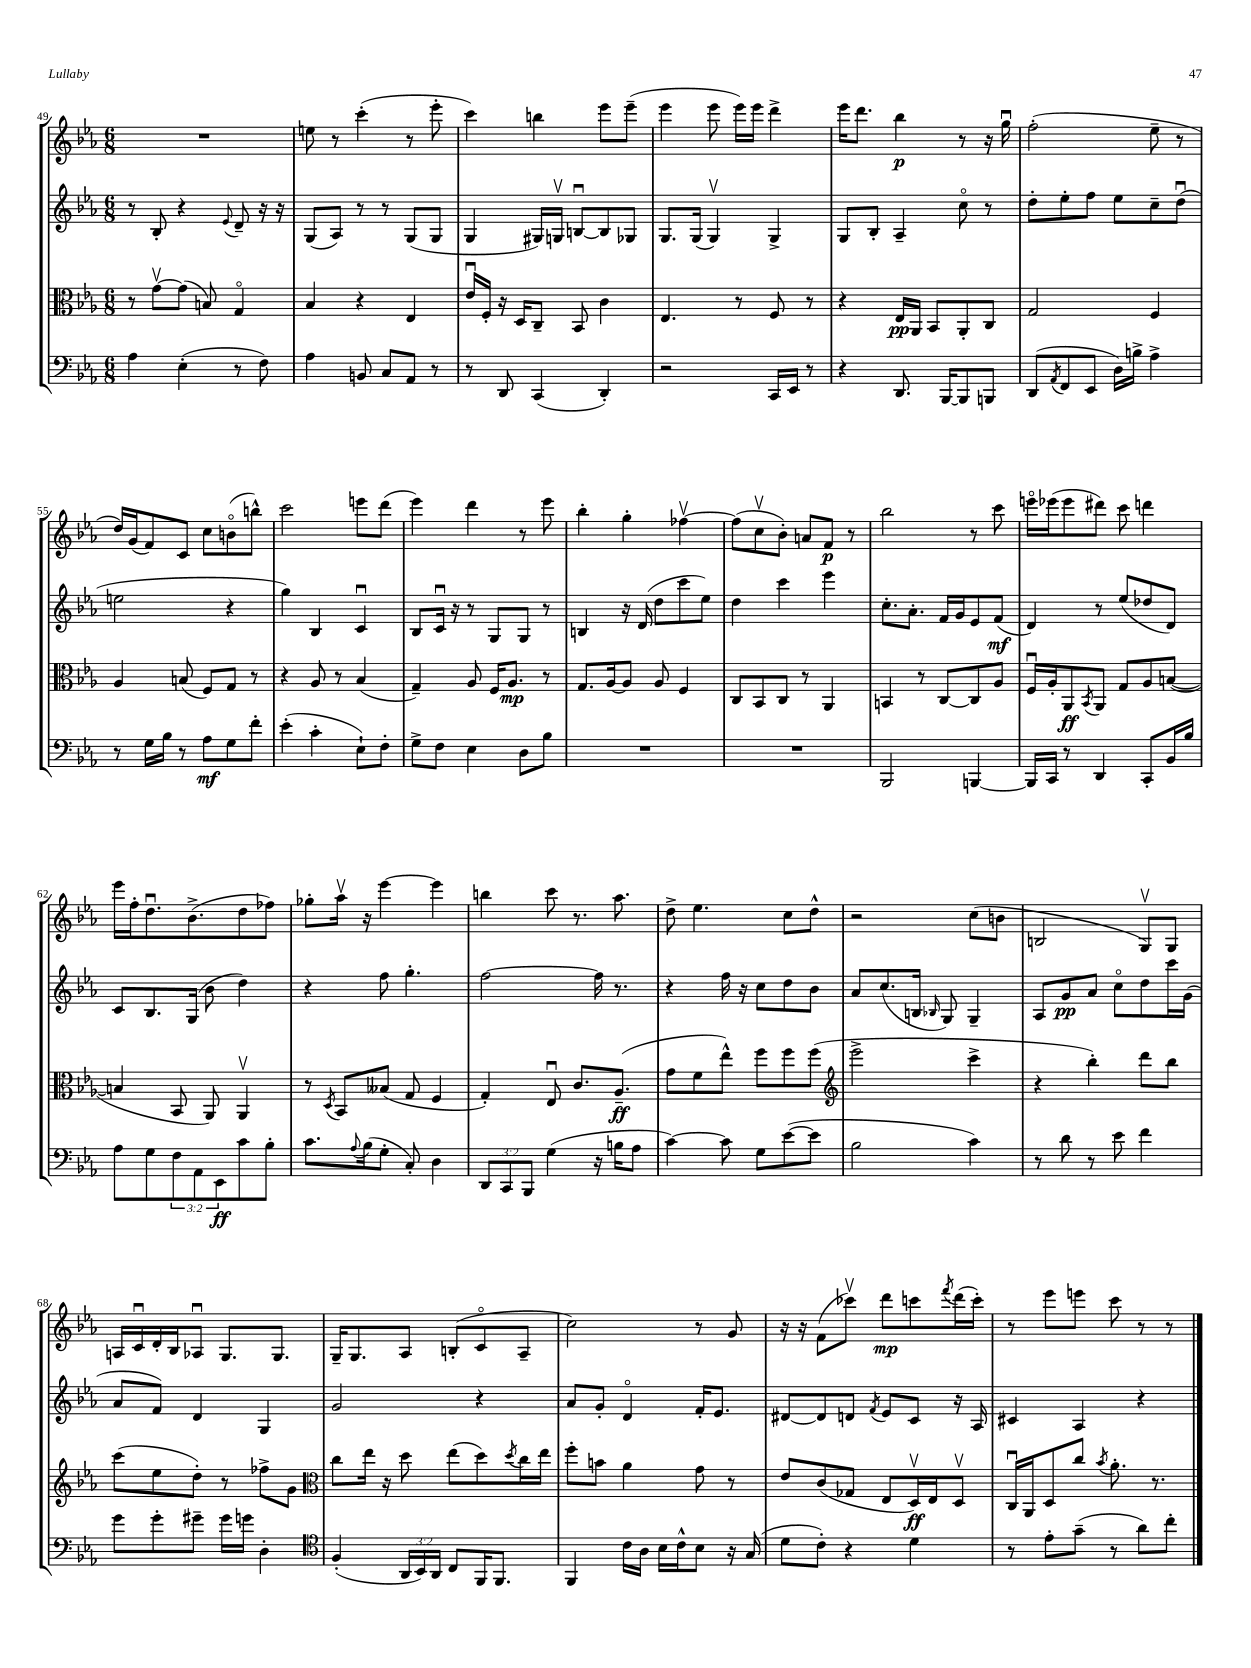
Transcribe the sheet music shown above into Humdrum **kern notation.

**kern	**kern	**kern	**kern
*staff4	*staff3	*staff2	*staff1
*clefF4	*clefC3	*clefG2	*clefG2
*k[b-e-a-]	*k[b-e-a-]	*k[b-e-a-]	*k[b-e-a-]
*M6/8	*M6/8	*M6/8	*M6/8
4A-\	8r	8r	2.r
.	[8gv\L	8B-'/	.
(4E-'\	(8g\]J	4r	.
.	8B/)	.	.
.	.	8qqe-/	.
8r	4Go/	8d~/	.
8F\)	.	16r	.
.	.	16r	.
=	=	=	=
4A-\	4B-/	(8G/L	8ee\
.	.	8A-/J)	8r
8BB/	4r	8r	(4ccc'\
8C/L	.	8r	.
8AA-/J	4E-/	(8G/L	8r
8r	.	8G/J	8eee-'\
=	=	=	=
8r	16e-u/LL	4G/	4ccc\)
.	16F'/JJ	.	.
8DD/	16r	.	.
.	16D/LK	.	.
(4CC/	8C~/J	16G#/LL)	4bb\
.	.	16Gv/JJ	.
.	8BB-/	[8Bu/L	.
4DD'/)	4c\	8B/]	8eee-\L
.	.	8G-/J	(8eee-~\J
=	=	=	=
2r	4.E-/	8.G/L	4eee-\
.	.	(16G/Jk	.
.	.	4Gv/)	8eee-\
.	8r	.	16eee-\LL)
.	.	.	16eee-\JJ
16CC/LL	8F/	4G^/	4ddd^\
16EE-/JJ	.	.	.
8r	8r	.	.
=	=	=	=
4r	4r	8G/L	16eee-\LK
.	.	.	8.ddd\J
.	.	8B-'/J	.
8.DD/	16E-/LL	4A-~/	4bb-\
.	16AA-/JJ	.	.
.	8BB-/L	.	.
[16BBB-/LK	.	.	.
8BBB-/]	8AA-'/	8cco\	8r
8BBB/J	8C/J	8r	16r
.	.	.	16ggu\
=	=	=	=
(8DD/L	2G/	8dd'\L	(2ff'\
8qAA-/	.	.	.
8FF/	.	8ee-'\	.
8EE-/J	.	8ff\J	.
16D\LL)	.	8ee-\L	.
16B^\JJ	.	.	.
4A-^\	4F/	8cc~\	8ee-~\
.	.	(8ddu\J	8r
=	=	=	=
8r	4A-/	2ee\	16dd/LL)
.	.	.	(16g/J
16G\LL	.	.	8f/)
16B-\JJ	.	.	.
8r	(8B/	.	8c/J
8A-\L	8F/L)	.	8cc\L
8G\	8G/J	4r	(8bo\
8f'\J	8r	.	8bb^^\J)
=	=	=	=
(4e-'\	4r	4gg\)	2ccc\
4c'\	8A-/	4B-/	.
.	8r	.	.
8E-`\L)	(4B-/	4cu/	8eee\L
8F'\J	.	.	(8ddd\J
=	=	=	=
8G^\L	4G~/)	8B-/L	4eee-\)
8F\J	.	16cu/Jk	.
.	.	16r	.
4E-\	8A-/	8r	4ddd\
.	16F/LK	8G/L	.
.	8.A-/J	.	.
8D\L	.	8G/J	8r
8B-\J	8r	8r	8eee-\
=	=	=	=
2.r	8.G/L	4B/	4bb-'\
.	[16A-/k	.	.
.	8A-/]J	16r	4gg'\
.	.	(16d/	.
.	8A-/	8dd\L	.
.	4F/	8ccc\	[4ff-v\
.	.	8ee-\J)	.
=	=	=	=
2.r	8C/L	4dd\	(8ff-\]L
.	8BB-/	.	8ccv\
.	8C/J	4ccc\	8b-'\J)
.	8r	.	8a/L
.	4AA-/	4eee-\	8f/J
.	.	.	8r
=	=	=	=
2BBB-/	4BB/	8.cc'\L	2bb-\
.	.	8.a-'\J	.
.	8r	.	.
.	[8C/L	16f/LL	.
.	.	16g/J	.
[4BBB/	8C/]	8e-/	8r
.	8A-/J	(8f/J	8ccc\
=	=	=	=
16BBB/]LL	16Fu/LL	4d/)	16eeeo\LL
16CC/JJ	16A-'/J	.	(16eee-\J
8r	8AA-/	.	8eee-\
.	8qBB-/	.	.
4DD/	8AA-/J	8r	8ddd#\J)
.	8G/L	(8ee-/L	8ccc\
8CC'/L	8A-/	8dd-/	4ddd\
16BB-/L	([8B/J	8d/J)	.
16B-/JJ	.	.	.
=	=	=	=
8A-\L	4B/]	8c/L	16eee-\LL
.	.	.	16ff'\J
8G\	.	8.B-/	8.ddu\
12F\	8BB-/	.	.
.	.	(16G/Jk	(8.b-^\
12AA-\	.	.	.
.	8AA-/)	8b-\	.
12EE-\	.	.	.
8c\	4AA-v/	4dd\)	8dd\
8B-'\J	.	.	8ff-\J)
=	=	=	=
8.c\L	8r	4r	8gg-'\L
.	8qD/	.	.
.	8BB-/L	.	16aa-v\Jk
8qqA-/	.	.	.
(16B-\k	.	.	16r
8G'\J	(8B--/J	8ff\	[4eee-\
8C'/)	8G/	4.gg'\	.
4D\	4F/	.	4eee-\]
=	=	=	=
12DD/L	4G'/)	[2ff\	4bb\
12CC/	.	.	.
12BBB-/J	.	.	.
(4G\	8E-u/	.	8ccc\
.	8.c/L	.	8.r
16r	.	16ff\]	.
16B\LK	(8.A-~/J	8.r	8.aa-\
8A-\J	.	.	.
=	=	=	=
[4c\)	8g\L	4r	8dd^\
.	8f\	.	4.ee-\
8c\]	8ee-^^\J)	16ff\	.
.	.	16r	.
8G\L	8ff\L	8cc\L	.
([8e-\	8ff\	8dd\	8cc\L
8e-\]J	(8ff\J	8b-\J	8dd^^\J
=	=	=	=
*	*clefG2	*	*
2B-\	2eee-^\	8a-/L	2r
.	.	(8.cc/	.
.	.	16B/Jk	.
.	.	16qqB-/	.
.	.	8G/)	.
4c\)	4ccc^\	4G~/	(8cc\L
.	.	.	8b\J
=	=	=	=
8r	4r	8A-/L	2B/
8d\	.	8g/	.
8r	4bb-'\)	8a-/J	.
8e-\	.	8cco\L	.
4f\	8ddd\L	8dd\	8Gv/L)
.	8bb-\J	16ccc\L	8G/J
.	.	(16g\JJ	.
=	=	=	=
8g\L	(8ccc\L	8a-/L	16A/LL
.	.	.	16cu/
8g'\	8ee-\	8f/J)	16d'/
.	.	.	16B-/J
8g#~\J	8dd'\J)	4d/	8A-u/J
16g#\LL	8r	.	8.G/L
16g\JJ	.	.	.
4D'\	8ff-^\L	4G/	.
.	.	.	8.G/J
.	8g\J	.	.
=	=	=	=
*clefC4	*clefC3	*	*
(4F'/	8cc\L	2g/	16G~/LK
.	.	.	8.G/
.	16ee-\Jk	.	.
.	16r	.	.
24AA-/LL	8dd\	.	8A-/J
24BB-/)	.	.	.
24AA-/JJ	.	.	.
8C/L	(8ee-\L	.	(8B'/L
16FF/K	8dd\)	4r	8co/
8.FF/J	.	.	.
.	8qdd/	.	.
.	16cc\L	.	8A-~/J
.	16ee-\JJ	.	.
=	=	=	=
4FF/	8ff'\L	8a-/L	2cc\)
.	8b\J	8g'/J	.
16c\LL	4a-\	4do/	.
16A-\JJ	.	.	.
16B-\LL	.	.	.
16c^^\J	.	.	.
8B-\J	8g\	16f'/LK	8r
.	.	8.e-/J	.
16r	8r	.	8g/
(16G/	.	.	.
=	=	=	=
8d\L	8e-/L	[8d#/L	16r
.	.	.	16r
8c'\J)	(8c/	8d#/]	(8f\L
4r	8G-/J	8d/J	8ccc-v\J)
.	.	8qf/	.
.	8E-/L	8e-/L	8ddd\L
4d\	16Dv/L)	8c/J	8ccc\
.	16E-/J	.	.
.	.	.	8qfff/
.	8Dv/J	16r	(16ddd\L
.	.	16A-/	16ccc'\JJ)
=	=	=	=
8r	16Cu/LL	4c#/	8r
.	16AA-/J	.	.
8e-'\L	8D/	.	8eee-\L
(8g~\J	8cc/J	4A-/	8eee\J
.	8qb-/	.	.
8r	8.a-'\	.	8ccc\
8a-\L)	.	4r	8r
.	8.r	.	.
8cc'\J	.	.	8r
==	==	==	==
*-	*-	*-	*-
